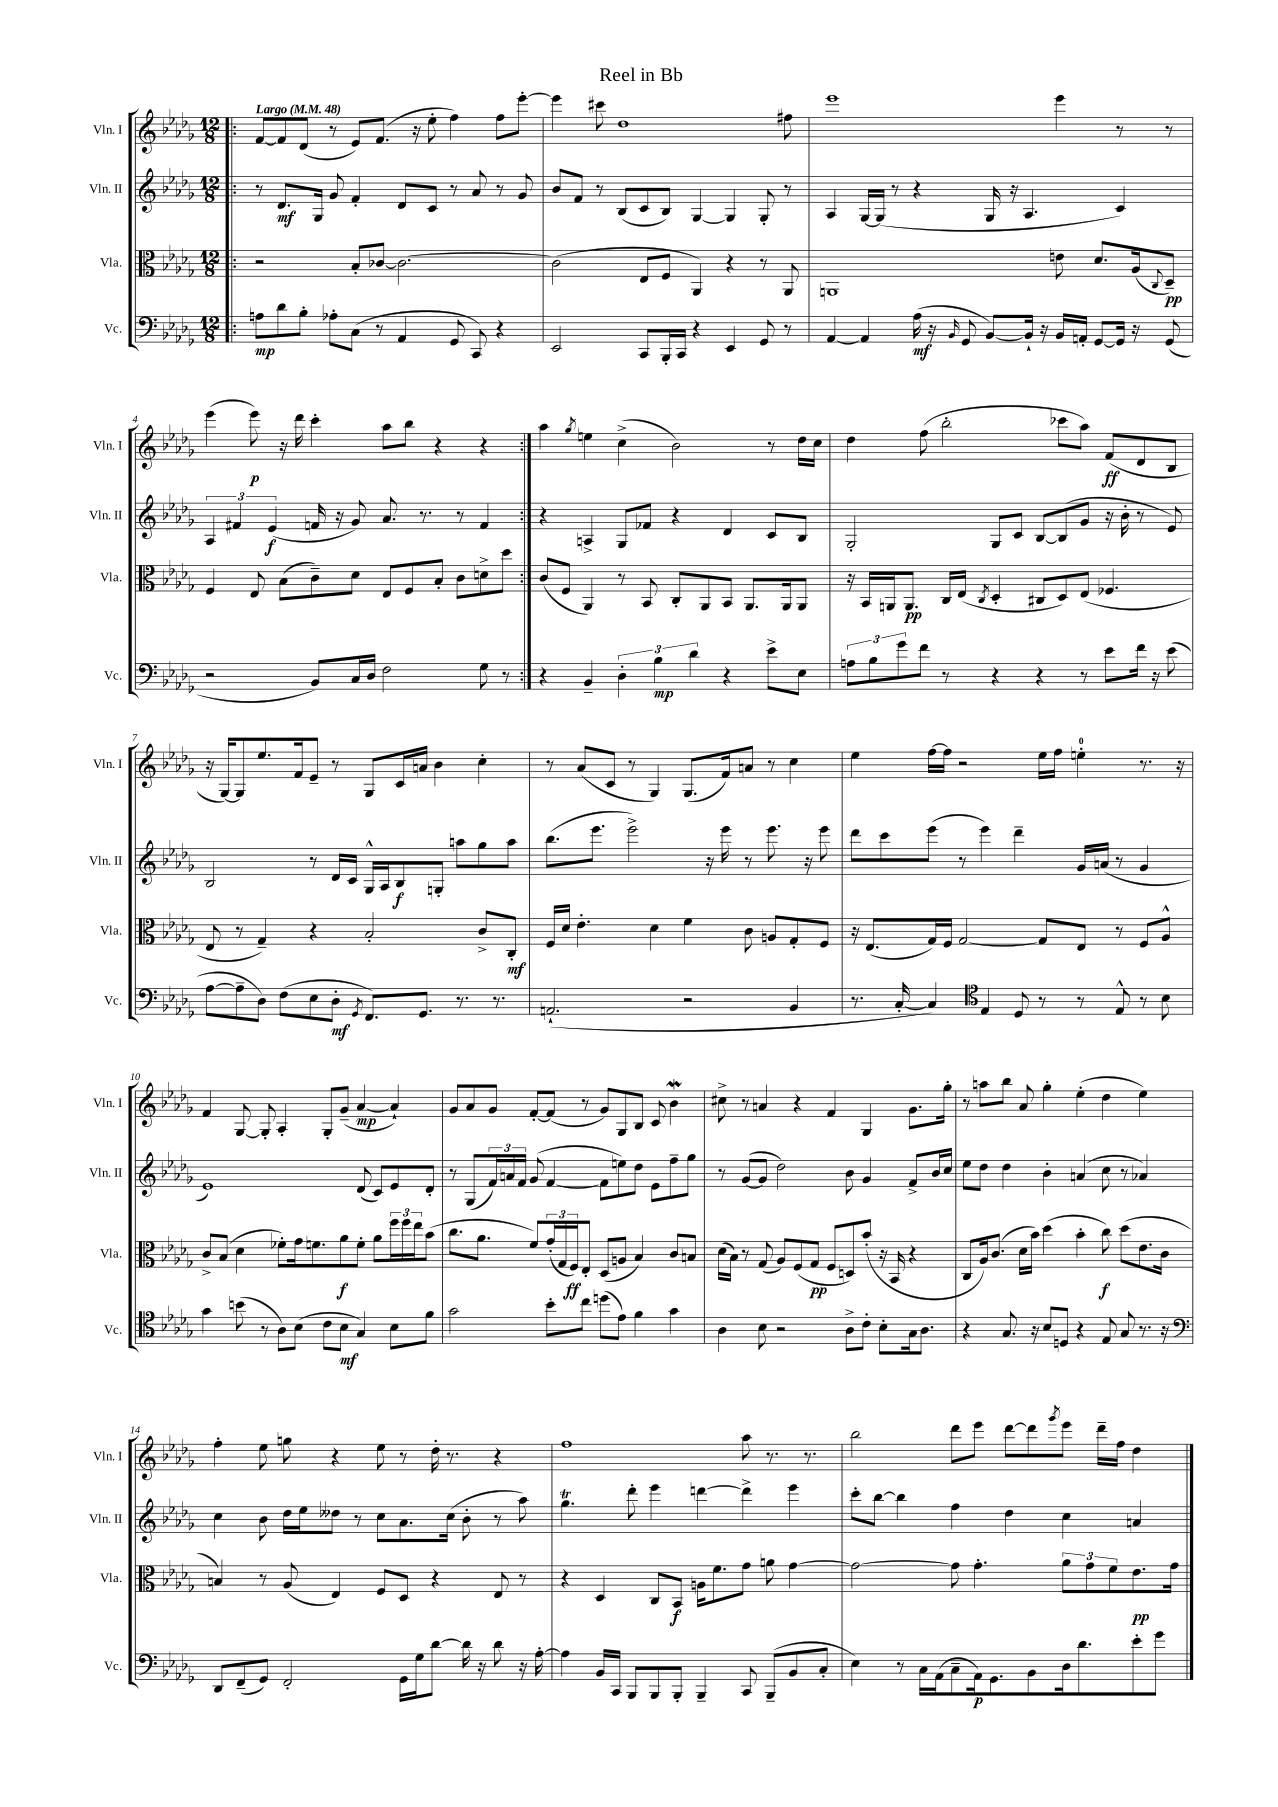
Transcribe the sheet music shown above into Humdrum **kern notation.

**kern	**dynam	**kern	**dynam	**kern	**dynam	**kern	**dynam
*part4	*part4	*part3	*part3	*part2	*part2	*part1	*part1
*staff4	*staff4	*staff3	*staff3	*staff2	*staff2	*staff1	*staff1
*I"Vc.	*	*I"Vla.	*	*I"Vln. II	*	*I"Vln. I	*
*I'Vc.	*	*I'Vla.	*	*I'Vln. II	*	*I'Vln. I	*
*clefF4	*	*clefC3	*	*clefG2	*	*clefG2	*
*k[b-e-a-d-g-]	*	*k[b-e-a-d-g-]	*	*k[b-e-a-d-g-]	*	*k[b-e-a-d-g-]	*
*M12/8	*	*M12/8	*	*M12/8	*	*M12/8	*
*MM48	*	*MM48	*	*MM48	*	*MM48	*
=1!|:	=1!|:	=1!|:	=1!|:	=1!|:	=1!|:	=1!|:	=1!|:
!	!	!	!	!	!	!LO:TX:a:B:t=Largo	!
8An\L	mp	2r	.	8r	.	[8f/L	.
8d-\	.	.	.	8.d-/L	mf	8f/]	.
8B-'\J	.	.	.	.	.	(8d-/J	.
.	.	.	.	16G-/Jk	.	.	.
8A-X'\L	.	.	.	8g-/	.	8r	.
(8C\J	.	8B-'/L	.	4f'/	.	8e-/L)	.
8r	.	[8c-X/J	.	.	.	(8.f/J	.
4AA-/	.	2.c-\_	.	8d-/L	.	.	.
.	.	.	.	.	.	16r	.
.	.	.	.	8c/J	.	8ee-'\	.
8GG-/	.	.	.	8r	.	4ff\)	.
8CC/)	.	.	.	8a-/	.	.	.
4r	.	.	.	8r	.	8ff\L	.
.	.	.	.	8g-/	.	[8eee-'\J	.
=2	=2	=2	=2	=2	=2	=2	=2
2EE-/	.	(2c-\]	.	8b-/L	.	4eee-\]	.
.	.	.	.	8f/J	.	.	.
.	.	.	.	8r	.	8ccc#X\	.
.	.	.	.	(8B-/L	.	1dd-	.
8CC/L	.	8E-/L	.	8c/	.	.	.
16BBB-'/L	.	8F/J	.	8B-/J)	.	.	.
16CC/JJ	.	.	.	.	.	.	.
4r	.	4AA-/)	.	[4G-/	.	.	.
4EE-/	.	4r	.	4G-/]	.	.	.
8GG-/	.	8r	.	8G-'/	.	.	.
8r	.	8AA-/	.	8r	.	8ff#X\	.
=3	=3	=3	=3	=3	=3	=3	=3
[4AA-/	.	1AAn	.	4A-/	.	1eee-	.
4AA-/]	.	.	.	[16G-/LL	.	.	.
.	.	.	.	(16G-/JJ]	.	.	.
.	.	.	.	8r	.	.	.
(16A-\	mf	.	.	4r	.	.	.
16r	.	.	.	.	.	.	.
16qqBB-/	.	.	.	.	.	.	.
8GG-/	.	.	.	.	.	.	.
[8BB-/L)	.	.	.	16G-/	.	.	.
.	.	.	.	16r	.	.	.
16BB-`/Jk]	.	.	.	4.A-/	.	.	.
16r	.	.	.	.	.	.	.
16BB-/LL	.	8en\	.	.	.	4eee-\	.
16AAn'/JJ	.	.	.	.	.	.	.
[8GG-/L	.	8.d-/L	.	.	.	.	.
16GG-/Jk]	.	.	.	4c/)	.	8r	.
16r	.	(16A-/k	.	.	.	.	.
.	.	8qqC/	.	.	.	.	.
(8GG-/	.	8D-~/J)	pp	.	.	8r	.
!!LO:LB:g=z
=4	=4	=4	=4	=4	=4	=4	=4
2r	.	4F/	.	6A-/	.	(4eee-\	.
.	.	.	.	6f#X/	.	.	.
.	.	8E-/	.	.	.	8eee-\)	p
.	.	.	.	(6e-/	f	.	.
.	.	(8B-\L	.	.	.	16r	.
.	.	.	.	.	.	16ddd-\	.
8BB-/L)	.	8c~\)	.	16fn/	.	4ccc'\	.
.	.	.	.	16r	.	.	.
16C/L	.	8d-\J	.	8g-/)	.	.	.
16D-/JJ	.	.	.	.	.	.	.
2F\	.	8E-/L	.	8.a-/	.	8aa-\L	.
.	.	8F/	.	.	.	8bb-\J	.
.	.	.	.	8.r	.	.	.
.	.	8B-'/J	.	.	.	4r	.
.	.	8c\L	.	8r	.	.	.
8G-\	.	8dn^\	.	4f/	.	4r	.
8r	.	8dd-\J	.	.	.	.	.
=5:|!	=5:|!	=5:|!	=5:|!	=5:|!	=5:|!	=5:|!	=5:|!
4r	.	(8c/L	.	4r	.	4aa-\	.
.	.	8F/J	.	.	.	.	.
.	.	.	.	.	.	8qgg-/	.
4BB-~/	.	4AA-/)	.	4An^/	.	4een\	.
6D-'\	.	8r	.	8G-/L	.	(4cc^\	.
.	.	8BB-/	.	8f-X/J	.	.	.
6B-\	mp	.	.	.	.	.	.
.	.	8C'/L	.	4r	.	2b-\)	.
6d-\	.	.	.	.	.	.	.
.	.	8AA-/	.	.	.	.	.
4r	.	8BB-/J	.	4d-/	.	.	.
.	.	8.AA-/L	.	.	.	.	.
8e-^\L	.	.	.	8c/L	.	8r	.
.	.	16AA-/k	.	.	.	.	.
8E-\J	.	8AA-/J	.	8B-/J	.	16dd-\LL	.
.	.	.	.	.	.	16cc\JJ	.
=6	=6	=6	=6	=6	=6	=6	=6
12An\L	.	16r	.	2G-'/	.	4dd-\	.
.	.	16BB-/LL	.	.	.	.	.
12B-\	.	.	.	.	.	.	.
.	.	16AAn/J	.	.	.	.	.
12g-\	.	.	.	.	.	.	.
.	.	8.AA/J	pp	.	.	.	.
8f\J	.	.	.	.	.	(8ff\	.
8r	.	16C/LL	.	.	.	2bb-'\	.
.	.	(16E-/JJ	.	.	.	.	.
.	.	8qC/	.	.	.	.	.
4r	.	4D-'/	.	8G-/L	.	.	.
.	.	.	.	8c/J	.	.	.
4r	.	8C#X/L	.	[8B-/L	.	.	.
.	.	8D-/)	.	(8B-/]	.	8ccc-X\L	.
8r	.	(8E-/J	.	8g-/J	.	8aa-\J)	.
8e-\L	.	4.F-X/	.	16r	.	(8f/L	ff
.	.	.	.	16b-'\	.	.	.
16f\Jk	.	.	.	8r	.	8d-/	.
16r	.	.	.	.	.	.	.
(8e-\	.	.	.	8e-/)	.	8B-/J	.
!!LO:LB:g=z
=7	=7	=7	=7	=7	=7	=7	=7
[8A-\L	.	8E-/	.	2B-/	.	16r	.
.	.	.	.	.	.	[16G-/KL)	.
8A-~\]	.	8r	.	.	.	8G-/]	.
8D-\J)	.	4G-~/)	.	.	.	8.ee-/	.
(8F\L	.	.	.	.	.	.	.
.	.	.	.	.	.	16f/k	.
8E-\	.	4r	.	8r	.	8e-~/J	.
8D-'\J	mf	.	.	16d-/LL	.	8r	.
.	.	.	.	16c/JJ	.	.	.
8qGG-/	.	.	.	.	.	.	.
8.FF/L)	.	2B-'/	.	16G-^^/LL	.	8G-/L	.
.	.	.	.	16A-/J	.	.	.
.	.	.	.	8B-/	f	16c/L	.
8.GG-/J	.	.	.	.	.	16an/JJ	.
.	.	.	.	8Gn'/J	.	4b-\	.
8.r	.	.	.	8aan\L	.	.	.
.	.	8c^/L	.	8gg-\	.	4cc'\	.
8.r	.	.	.	.	.	.	.
.	.	8C'/J	mf	8aa\J	.	.	.
=8	=8	=8	=8	=8	=8	=8	=8
(2.AAn`/	.	16F/LL	.	(8.bb-\L	.	8r	.
.	.	16d-/JJ	.	.	.	.	.
.	.	4.e-'\	.	.	.	(8a-/L	.
.	.	.	.	8.eee-\J	.	.	.
.	.	.	.	.	.	8c/J	.
.	.	.	.	2eee-^\)	.	8r	.
.	.	4d-\	.	.	.	4G-/)	.
2r	.	4f\	.	.	.	(8.G-/L	.
.	.	.	.	16r	.	.	.
.	.	.	.	16eee-\	.	16f/k)	.
.	.	8c\	.	8r	.	8an/J	.
.	.	8An/L	.	8.eee-\	.	8r	.
4BB-/	.	8G-'/	.	.	.	4cc\	.
.	.	.	.	16r	.	.	.
.	.	8F/J	.	8eee-\	.	.	.
=9	=9	=9	=9	=9	=9	=9	=9
8.r	.	16r	.	8ddd-\L	.	4ee-\	.
.	.	(8.E-/L	.	.	.	.	.
.	.	.	.	8ccc\	.	.	.
[16C'/	.	.	.	.	.	.	.
4C/])	.	16G-/L)	.	(8eee-\J	.	[16ff\LL	.
.	.	16F/JJ	.	.	.	16ff\JJ]	.
.	.	[2G-/	.	8r	.	2r	.
*clefC4	*	*	*	*	*	*	*
4E-/	.	.	.	4eee-\)	.	.	.
8D-/	.	.	.	4ddd-~\	.	.	.
8r	.	8G-/L]	.	.	.	16ee-\LL	.
.	.	.	.	.	.	16ff\JJ	.
8r	.	8E-/J	.	16g-/LL	.	4een'\	.
.	.	.	.	(16an/JJ	.	.	.
8E-^^/	.	8r	.	8r	.	.	.
8r	.	8F/L	.	4g-/	.	8.r	.
8B-\	.	8A-^^/J	.	.	.	.	.
.	.	.	.	.	.	16r	.
!!LO:LB:g=z
=10	=10	=10	=10	=10	=10	=10	=10
4g-\	.	8c^/L	.	1e-)	.	4f/	.
.	.	(8B-/J	.	.	.	.	.
(8bn\	.	4d-\	.	.	.	[8G-/	.
8r	.	.	.	.	.	8G-'/]	.
8A-\L)	.	8f-X'\L)	.	.	.	4A-'/	.
(8B-\J	.	16g-\k	.	.	.	.	.
.	.	8.fn\	.	.	.	.	.
8c\L	.	.	.	.	.	8G-'/L	.
8B-\J	mf	8a-\	f	.	.	(8g-~/J	.
4G-/)	.	8f'\J	.	(8d-/	.	[4a-/	mp
.	.	8a-\L	.	8c/L)	.	.	.
8B-\L	.	24ff\L	.	8e-/	.	4a-`/])	.
.	.	24ff\	.	.	.	.	.
.	.	24ee-\J	.	.	.	.	.
8f\J	.	(8b-\J	.	8d-'/J	.	.	.
=11	=11	=11	=11	=11	=11	=11	=11
2g-\	.	8.cc\L	.	8r	.	8g-/L	.
.	.	.	.	(8G-/L	.	8a-/	.
.	.	8.a-\J	.	.	.	.	.
.	.	.	.	24f/L)	.	8g-/J	.
.	.	.	.	24an/	.	.	.
.	.	.	.	24f/JJ	.	.	.
.	.	8f/L)	.	(8g-/	.	[8f'/L	.
8b-'\L	.	(24g-'/L	.	[4f/	.	(8f/J]	.
.	.	24G-/	.	.	.	.	.
.	.	24F/J)	ff	.	.	.	.
8cc\J	.	8E-'/J	.	.	.	8r	.
(8ddn\L	.	(8D-/L	.	8f\L]	.	8g-/L)	.
8e-\J)	.	8An/J	.	8een\)	.	8G-/	.
4f\	.	4B-/)	.	8dd-\J	.	8B-/J	.
.	.	.	.	8e-\L	.	8c/	.
4g-\	.	8c/L	.	8ff~\	.	4b-W\	.
.	.	8Bn/J	.	8gg-\J	.	.	.
=12	=12	=12	=12	=12	=12	=12	=12
4A-\	.	(16d-\LL	.	8r	.	8cc#X^\	.
.	.	16B-\JJ)	.	.	.	.	.
.	.	8r	.	([8g-/L	.	8r	.
8B-\	.	(8G-/	.	8g-/J]	.	4an/	.
2r	.	8A-/L)	.	2dd-\)	.	.	.
.	.	(8F/	.	.	.	4r	.
.	.	8G-/J	pp	.	.	.	.
.	.	8F/L	.	.	.	4f/	.
8A-^\L	.	8Dn/)	.	8b-\	.	.	.
8c'\J	.	(8b-'/J	.	4g-/	.	4G-/	.
8B-'\L	.	16r	.	.	.	.	.
.	.	16BB-/	.	.	.	.	.
16G-\k	.	4r	.	8f^/L	.	8.g-\L	.
8.A-\J	.	.	.	.	.	.	.
.	.	.	.	16b-/L	.	.	.
.	.	.	.	16cc/JJ	.	16gg-'\Jk	.
=13	=13	=13	=13	=13	=13	=13	=13
4r	.	8C/L	.	8ee-\L	.	8r	.
.	.	16A-/k)	.	8dd-\J	.	8aan\L	.
.	.	(8.c/J	.	.	.	.	.
8.G-/	.	.	.	4dd-\	.	8bb-\J	.
.	.	16d-\LL	.	.	.	8a-/	.
16r	.	16b-\JJ)	.	.	.	.	.
8B-/L	.	(4dd-\	.	4b-'\	.	4gg-'\	.
8Dn/J	.	.	.	.	.	.	.
4r	.	4b-'\	.	(4an/	.	(4ee-'\	.
8E-/	.	8cc\)	f	8cc\	.	4dd-\	.
8G-/	.	(8dd-\L	.	8r	.	.	.
8.r	.	8.e-\	.	4a-X/)	.	4ee-\)	.
16r	.	16c\Jk	.	.	.	.	.
!!LO:LB:g=z
=14	=14	=14	=14	=14	=14	=14	=14
*clefF4	*	*	*	*	*	*	*
8DD-/L	.	4Bn/)	.	4cc\	.	4ff'\	.
(8FF~/	.	.	.	.	.	.	.
8GG-/J)	.	8r	.	8b-\	.	8ee-\	.
2FF'/	.	(8A-/	.	16dd-\LL	.	8ggn\	.
.	.	.	.	16ee-\J	.	.	.
.	.	4E-/)	.	8dd--X\J	.	4r	.
.	.	.	.	8r	.	.	.
.	.	8F/L	.	8cc\L	.	8ee-\	.
16GG-\LL	.	8D-/J	.	8.a-\	.	8r	.
16G-\J	.	.	.	.	.	.	.
[8d-\J	.	4r	.	.	.	16dd-'\	.
.	.	.	.	(16cc\Jk	.	8.r	.
16d-\]	.	.	.	8b-'\	.	.	.
16r	.	.	.	.	.	.	.
8d-\	.	8E-/	.	8r	.	4r	.
16r	.	8r	.	8aa-\)	.	.	.
[16A-'\	.	.	.	.	.	.	.
=15	=15	=15	=15	=15	=15	=15	=15
4A-\]	.	4r	.	4.gg-T\	.	1ff	.
16BB-/LL	.	4D-/	.	.	.	.	.
16CC/JJ	.	.	.	.	.	.	.
8BBB-/L	.	.	.	8ddd-'\	.	.	.
8BBB-/	.	8C/L	.	4eee-\	.	.	.
8BBB-'/J	.	8BB-/J	f	.	.	.	.
4BBB-~/	.	16An\KL	.	[4dddn\	.	.	.
.	.	8.f\	.	.	.	.	.
8CC/	.	8g-\J	.	4ddd^\]	.	8aa-\	.
(8BBB-~/L	.	8an\	.	.	.	8.r	.
8BB-/	.	[4g-\	.	4eee-\	.	.	.
.	.	.	.	.	.	8.r	.
8C'/J	.	.	.	.	.	.	.
=16	=16	=16	=16	=16	=16	=16	=16
4E-\)	.	2g-\_	.	8ccc'\L	.	2bb-\	.
.	.	.	.	[8bb-\J	.	.	.
8r	.	.	.	4bb-\]	.	.	.
16C\LL	.	.	.	.	.	.	.
(16AA-\J	.	.	.	.	.	.	.
8C~\	.	8g-\]	.	4ff\	.	8ddd-\L	.
16AA-\k)	p	4.g-'\	.	.	.	8eee-\J	.
8.GG-\	.	.	.	.	.	.	.
.	.	.	.	4dd-\	.	[8ddd-\L	.
8BB-\	.	.	.	.	.	8ddd-\]	.
.	.	.	.	.	.	8qggg-/	.
16D-\k	.	12a-\L	.	4cc\	.	8eee-\J	.
8.d-\	.	.	.	.	.	.	.
.	.	12g-\	.	.	.	.	.
.	.	.	.	.	.	16ddd-~\LL	.
.	.	12f\	.	.	.	.	.
.	.	.	.	.	.	16ff\JJ	.
8e-'\	.	8.e-\	pp	4an/	.	4dd-\	.
8g-\J	.	.	.	.	.	.	.
.	.	16g-\Jk	.	.	.	.	.
==	==	==	==	==	==	==	==
*-	*-	*-	*-	*-	*-	*-	*-
